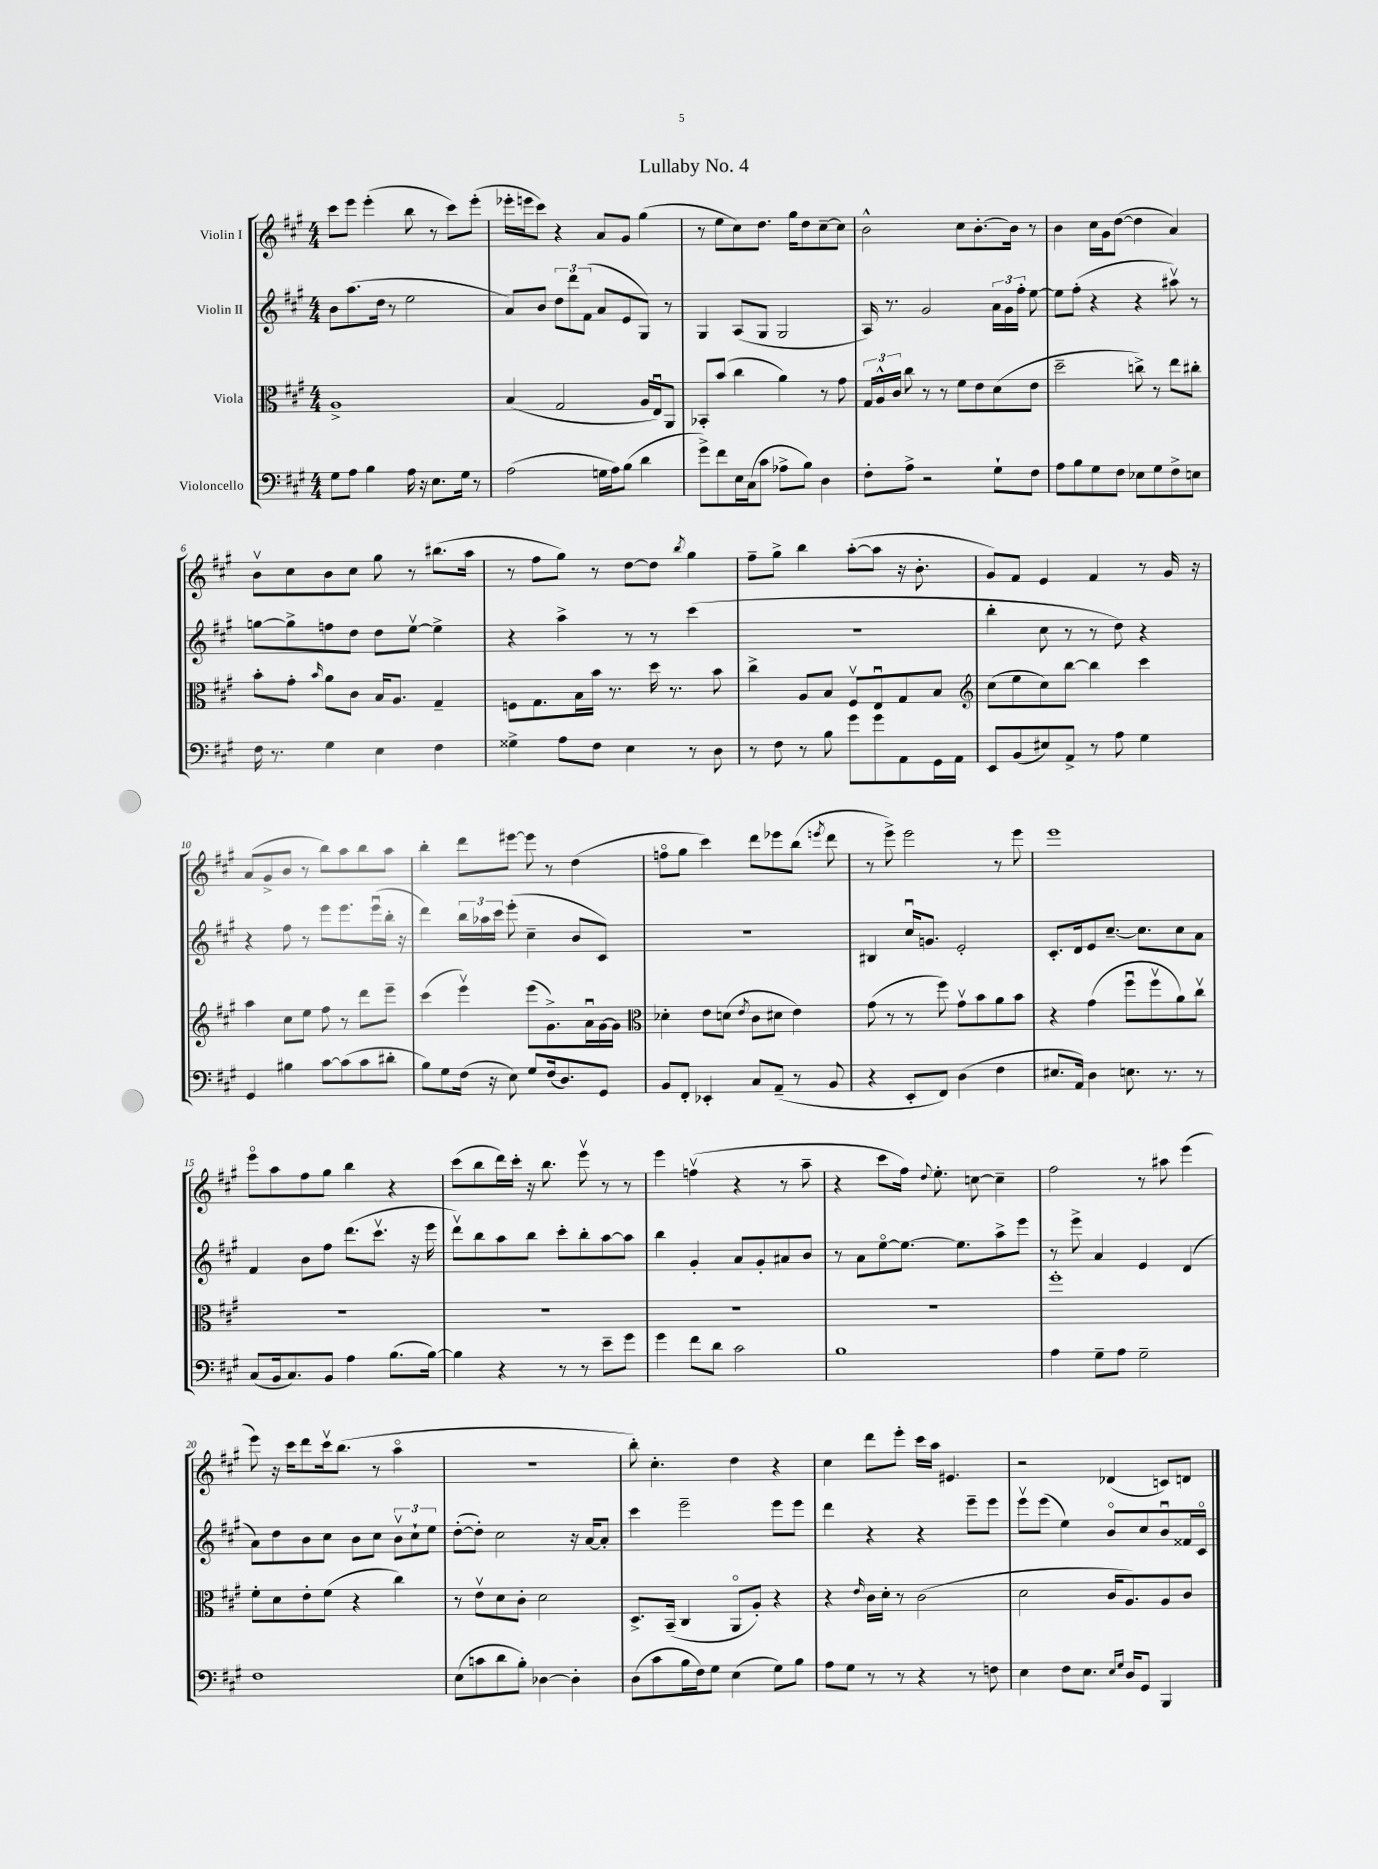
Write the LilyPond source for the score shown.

\header { title = "Lullaby No. 4" }
<<
\new StaffGroup <<
\new Staff = "s0" \with { instrumentName = "Violin I" } {
    \clef treble \key a \major \numericTimeSignature \time 4/4
    \autoBeamOff cis'''8[ e'''8] e'''4-.( b''8 r8 cis'''8[) e'''8]-.( |
    ees'''16[-. e'''16 cis'''8]) r4 a'8[ gis'8] gis''4( |
    r8 e''8[ cis''8) d''8.] gis''16[ d''8 cis''8~-- cis''8] |
    b'2-^ cis''8[ b'8.~-. b'16] r8 |
    b'4 cis''16[ gis'16 d''8]~( d''4 a'4) |
    b'8[\upbow cis''8 b'8 cis''8] gis''8 r8 bis''8.[( a''16] |
    r8 fis''8[ gis''8]) r8 d''8[~ d''8] \acciaccatura { b''8 } gis''4 |
    fis''8[-- gis''8]-> b''4 a''8[~-.( a''8] r16 b'8.-. |
    gis'8[) fis'8] e'4 fis'4 r8 gis'16 r16 |
    a'8[( gis'8-> b'8] r8 b''8[) a''8 b''8 a''8] |
    b''4-. d'''8[ eis'''8]~ eis'''8 r8 d''4( |
    f''8[\flageolet gis''8] cis'''4) d'''8[ ees'''8 b''8]( \acciaccatura { e'''8 } d'''8 |
    r8 e'''8->) e'''2 r8 e'''8 |
    e'''1 |
    e'''8[\flageolet a''8 fis''8 gis''8] b''4 r4 |
    cis'''8[( b''8 d'''16) cis'''16]-. r16 b''8. e'''8\upbow r8 r8 |
    e'''4 f''4\upbow( r4 r8 a''8-- |
    r4 cis'''8[ fis''16]) \appoggiatura { d''8 } e''8.-. c''8~ c''4-- |
    fis''2 r8 ais''8 e'''4( |
    e'''8) r16 cis'''16[ d'''8 cis'''16\upbow b''8.]( r8 a''4\flageolet |
    R1 |
    b''8-.) cis''4.-. d''4 r4 |
    cis''4 d'''8[ e'''8]-. cis'''16[ a''16] eis'4. |
    r2 des'4( c'8[) d'8] \bar "|." |
}
\new Staff = "s1" \with { instrumentName = "Violin II" } {
    \clef treble \key a \major \numericTimeSignature \time 4/4
    \autoBeamOff b'8[ a''8.( d''16] r8 e''2 |
    a'8[) b'8] \tuplet 3/2 { d''8[ d'''8 fis'8]( } a'8[ e'8 gis8]) r8 |
    gis4 a8[( gis8] gis2 |
    a16) r8. gis'2 \tuplet 3/2 { a'16[ gis'16 fis''16]-. } e''8~ |
    e''8[ fis''8]-.( r4 r4 ais''8\upbow) r8 |
    g''8[~ g''8-> f''8 d''8] d''8[ e''8]~\upbow e''4-> |
    r4 a''4-> r8 r8 cis'''4( |
    r1 |
    b''4-. cis''8 r8 r8 d''8) r4 |
    r4 fis''8 r8 e'''8[ e'''8. e'''16\downbow( b''16]-. r16 |
    d'''4) \tuplet 3/2 { b''16[ aes''16 cis'''16] } e'''8-.( cis''4-- b'8[ cis'8]) |
    R1 |
    bis4 cis''16[\downbow g'8.] e'2-. |
    cis'8.[-. d'16 e'8 cis''8.]~-- cis''8.[ cis''8 a'8] |
    fis'4 b'8[ fis''8] d'''8.[( cis'''8.]\upbow r16 e'''16 |
    d'''8[\upbow) b''8 a''8 b''8] cis'''8[-. b''8-. a''8~ a''8] |
    b''4 gis'4-. a'8[ gis'8-. ais'8 b'8] |
    r8 a'8[ e''8~\flageolet e''8.]~ e''8.[ a''8-> e'''8] |
    r8 e'''8-> a'4 e'4 d'4( |
    a'8[) d''8 b'8 cis''8] b'8[ cis''8] \tuplet 3/2 { b'8[\upbow cis''8-! e''8] } |
    d''8[~-.( d''8]-.) cis''2 r16 a'16[~ a'8]-. |
    cis'''4 e'''2-- e'''8[ e'''8] |
    d'''4 r4 r4 e'''8[-- e'''8] |
    e'''8[\upbow e'''8]( e''4) b'8[\flageolet cis''8 b'8\downbow fisis'16 cis'16]\flageolet \bar "|." |
}
\new Staff = "s2" \with { instrumentName = "Viola" } {
    \clef alto \key a \major \numericTimeSignature \time 4/4
    \autoBeamOff a1-> |
    b4( gis2 a16[ e16\downbow) a,8] |
    bes,8[-. b'8]( cis''4 a'4) r8 gis'8 |
    \tuplet 3/2 { gis16[ a16-^ cis'16] } cis''8 r8 r8 fis'8[ e'8 d'8( e'8] |
    d''2-- c''8->) r8 e''8[ cis''8]-. |
    b'8[-. gis'8]-. \grace { b'16 } a'8[ cis'8] b16[ a8.] gis4-- |
    f8[ gis8. b16 b'16] r8. d''16 r8. b'8 |
    cis''4-> a8[ b8] fis8[\upbow e8\downbow gis8 b8] |
    \clef treble cis''8[( e''8 cis''8) b''8]~ b''4 cis'''4 |
    a''4 cis''8[ e''8] fis''8 r8 d'''8[ e'''8]-- |
    cis'''4( e'''4\upbow) e'''8[( gis'8.->) a'16\downbow gis'16~ gis'16] |
    \clef alto des'4-. e'8[ d'8]( \acciaccatura { e'8 } cis'8[ dis'8] e'4) |
    gis'8( r8 r8 fis''8) gis'8[\upbow b'8 a'8 b'8] |
    r4 gis'4( fis''8[\downbow fis''8\upbow a'8) cis''8]\upbow |
    R1 |
    R1 |
    R1 |
    R1 |
    fis''1-. |
    fis'8[-. d'8 e'8-. fis'8]( r4 cis''4) |
    r8 e'8[\upbow d'8 cis'8]-. d'2 |
    d8.[-> b,16]--( cis4 a,8[\flageolet a8]-.) r4 |
    r4 \grace { e'16 } cis'16[ d'16]-. r8 cis'2( |
    d'2 cis'16[ a8.) a8 cis'8] \bar "|." |
}
\new Staff = "s3" \with { instrumentName = "Violoncello" } {
    \clef bass \key a \major \numericTimeSignature \time 4/4
    \autoBeamOff gis8[ a8] b4 a16 r16 e8.[ gis16] r8 |
    a2( g16[ a16) b8]( d'4 |
    gis'8[->) fis'8 e16 cis16( cis'8] aes8[-> b8]) d4 |
    fis8[-. a8]-> r2 gis8[-! fis8] |
    a8[ b8 gis8 fis8] ees8[ gis8 fis8-> e8] |
    fis16 r8. gis4 e4 fis4 |
    gisis4-> a8[ fis8] e4 r8 d8 |
    r8 fis8 r8 b8 gis'8[ gis'8 a,8 gis,16 a,16] |
    e,8[ b,8( eis8) a,8]-> r8 a8 gis4 |
    gis,4 bis4 cis'8[~ cis'8( cis'8 dis'8]-. |
    b8[) gis8 fis16]( r16 e8) gis8[ fis16( d8.) gis,8] |
    b,8[ fis,8]-. ees,4-. cis8[ a,8]--( r8 b,8 |
    r4 e,8[-. fis,8]) d4( fis4 |
    eis8.[ a,16]) d4 e8. r8. r8 |
    cis8[( b,16 cis8.) b,8] a4 b8.[( b16]~) |
    b4 r4 r8 r8 e'8[-- gis'8] |
    gis'4 fis'8[ d'8] cis'2 |
    b1 |
    a4 gis8[-- a8] gis2-- |
    fis1 |
    e8[( c'8 d'8 b8]-.) des4~ des4-. |
    d8[( cis'8 b16 fis16) gis8] e4( gis8[) b8] |
    a8[ gis8] r8 r8 r4 r8 f8 |
    e4 fis8[ e8.] \grace { e16[ gis16] } d16[ gis,8] b,,4 \bar "|." |
}
>>
>>
